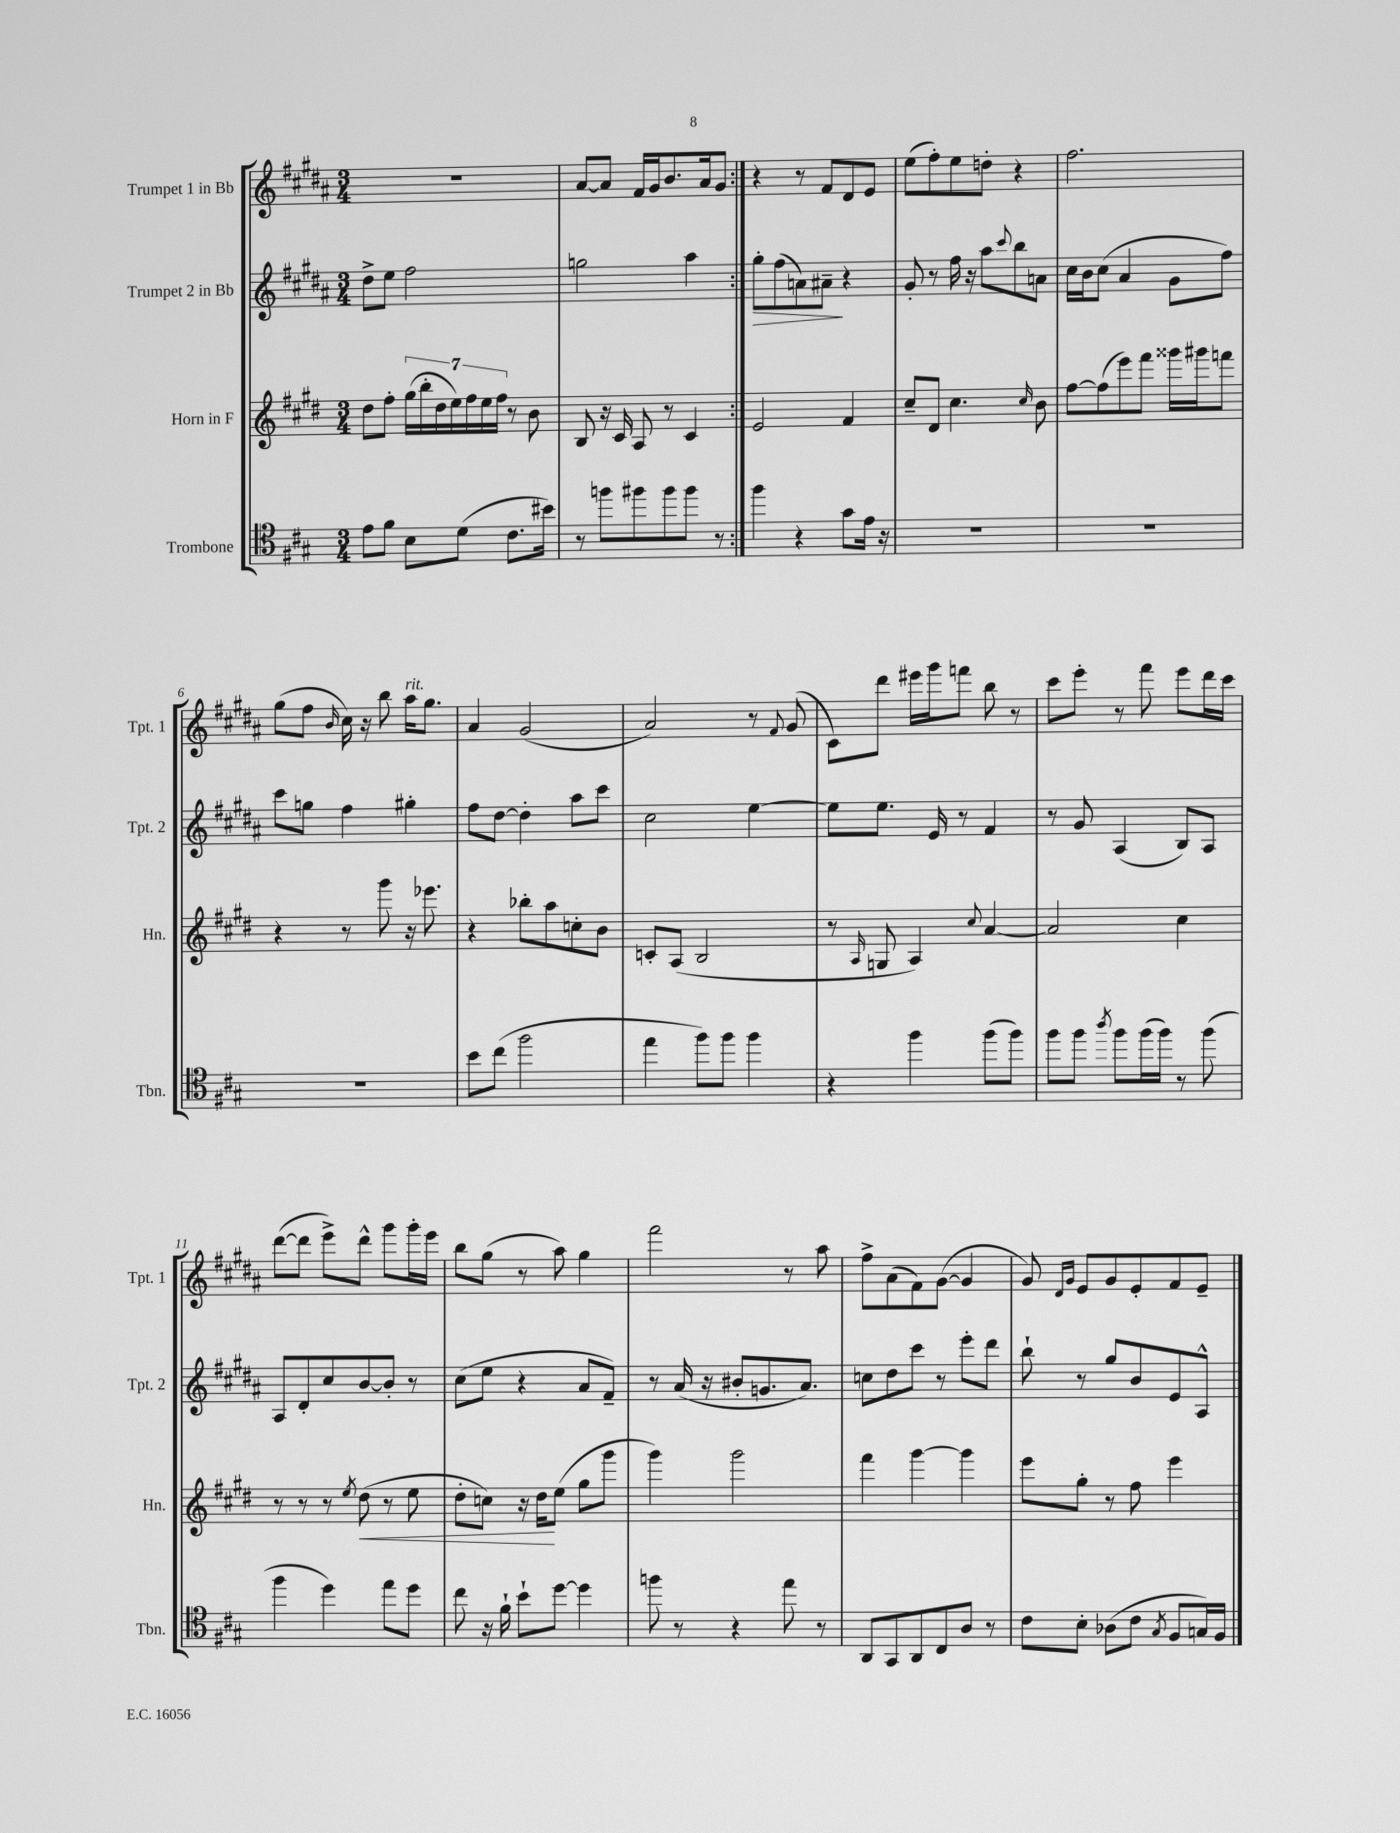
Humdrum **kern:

**kern	**kern	**dynam	**kern	**dynam	**kern
*part4	*part3	*part3	*part2	*part2	*part1
*staff4	*staff3	*staff3	*staff2	*staff2	*staff1
*I"Trombone	*I"Horn in F	*	*I"Trumpet 2 in Bb	*	*I"Trumpet 1 in Bb
*I'Tbn.	*I'Hn.	*	*I'Tpt. 2	*	*I'Tpt. 1
*clefC4	*clefG2	*	*clefG2	*	*clefG2
*k[f#c#g#]	*k[f#c#g#d#]	*	*k[f#c#g#d#a#]	*	*k[f#c#g#d#a#]
*M3/4	*M3/4	*	*M3/4	*	*M3/4
=1	=1	=1	=1	=1	=1
8e\L	8dd#\L	.	8dd#^\L	.	2.r
8f#\J	8ff#'\J	.	8ee\J	.	.
8B\L	(28gg#\LL	.	2ff#\	.	.
.	28bb'\	.	.	.	.
.	28dd#\	.	.	.	.
.	28ee\)	.	.	.	.
(8d\J	.	.	.	.	.
.	28ff#\	.	.	.	.
.	28ee\	.	.	.	.
.	28ff#\JJ	.	.	.	.
8.c#\L	8r	.	.	.	.
.	8b\	.	.	.	.
16b#X\Jk)	.	.	.	.	.
=2	=2	=2	=2	=2	=2
8r	8B/	.	2ggn\	.	[8a#/L
8ffn\L	16r	.	.	.	8a#/J]
.	16c#/	.	.	.	.
8ff#X\	8A/	.	.	.	16f#/LL
.	.	.	.	.	16g#/J
8ff#\	8r	.	.	.	8.b/
8ff#\J	4c#/	.	4aa#\	.	.
.	.	.	.	.	16a#/k
8r	.	.	.	.	8g#/J
=3:|!	=3:|!	=3:|!	=3:|!	=3:|!	=3:|!
!	!	!	!	!LO:HP:b	!
4ff#\	2e/	.	8gg#'\L	>	4r
.	.	.	(8ff#\	.	.
4r	.	.	8an\)	.	8r
.	.	.	8a#X~\J	.	8f#/L
8g#\L	4f#/	.	4r	]	8d#/
16e\Jk	.	.	.	.	8e/J
16r	.	.	.	.	.
=4	=4	=4	=4	=4	=4
2.r	8cc#~/L	.	8g#'/	.	(8ee\L
.	8d#/J	.	8r	.	8ff#'\)
.	4.cc#\	.	16ff#\	.	8ee\
.	.	.	16r	.	.
.	.	.	8aa#\L	.	8ddn'\J
.	.	.	8qqccc#/	.	.
.	.	.	8bb\	.	4r
.	16qqcc#/	.	.	.	.
.	8b\	.	8an\J	.	.
=5	=5	=5	=5	=5	=5
2.r	[8ff#\L	.	16cc#\LL	.	2.ff#\
.	.	.	16b\J	.	.
.	(8ff#\]	.	(8cc#\J	.	.
.	8eee\)	.	4a#/	.	.
.	8fff#\J	.	.	.	.
.	16ggg##X\LL	.	8g#\L	.	.
.	16ggg#X\J	.	.	.	.
.	8fffn\J	.	8ff#\J)	.	.
!!LO:LB:g=z
=6	=6	=6	=6	=6	=6
2.r	4r	.	8ccc#\L	.	(8gg#\L
.	.	.	8ggn\J	.	8ff#\J
.	.	.	.	.	16qqb/
.	8r	.	4ff#\	.	16cc#\)
.	.	.	.	.	16r
.	8ggg#\	.	.	.	8bb\
!	!	!	!	!	!LO:TX:a:i:t=rit.
.	16r	.	4gg#X'\	.	16aa#\KL
.	8.eee-X\	.	.	.	8.gg#\J
=7	=7	=7	=7	=7	=7
8b\L	4r	.	8ff#\L	.	4a#/
(8cc#\J	.	.	[8dd#\J	.	.
2ff#\	8bb-X'\L	.	4dd#'\]	.	(2g#/
.	8aa\	.	.	.	.
.	8ccn'\	.	8aa#\L	.	.
.	8b\J	.	8ccc#\J	.	.
=8	=8	=8	=8	=8	=8
4ee\	8cn'/L	.	2cc#\	.	2a#/)
.	(8A/J	.	.	.	.
8ff#\L)	2B/	.	.	.	.
8ff#\J	.	.	.	.	.
4ff#\	.	.	[4ee\	.	8r
.	.	.	.	.	8qqf#/
.	.	.	.	.	(8g#/
=9	=9	=9	=9	=9	=9
4r	8r	.	8ee\L]	.	8c#\L)
.	16qqA/	.	.	.	.
.	8Gn/	.	8.ee\J	.	8ddd#\J
4ff#\	4A/)	.	.	.	16eee#X\LL
.	.	.	16e/	.	16ggg#\J
.	.	.	8r	.	8fffn\J
.	8qqcc#/	.	.	.	.
(8ff#\L	[4a/	.	4f#/	.	8bb\
8ff#\J)	.	.	.	.	8r
=10	=10	=10	=10	=10	=10
8ff#\L	2a/]	.	8r	.	8ccc#\L
8ff#\J	.	.	8g#/	.	8eee'\J
8qaa/	.	.	.	.	.
8ff#\L	.	.	(4A#/	.	8r
(16ff#\L	.	.	.	.	8fff#\
16ff#\JJ)	.	.	.	.	.
8r	4cc#\	.	8B/L)	.	8eee\L
(8ff#\	.	.	8A#/J	.	16ddd#\L
.	.	.	.	.	16ccc#\JJ
!!LO:LB:g=z
=11	=11	=11	=11	=11	=11
4ff#\	8r	.	8A#/L	.	([8ddd#\L
.	8r	.	8d#'/	.	8ddd#\J]
4dd\)	8r	.	8cc#/	.	8eee^\L)
.	8qee/	.	.	.	.
!	!	!LO:HP:b	!	!	!
.	(8dd#\	<	[8b/	.	8ddd#^^\J
8ee\L	8r	.	8b'/J]	.	8ggg#\L
8dd\J	8ee\	.	8r	.	16ggg#'\L
.	.	.	.	.	16eee\JJ
=12	=12	=12	=12	=12	=12
8cc#\	8dd#'\L	.	(8cc#\L	.	8bb\L
16r	8ccn\J)	.	8ee\J	.	(8gg#\J
16f#`\	.	.	.	.	.
8b`\L	16r	.	4r	.	8r
.	16dd#\KL	.	.	.	.
[8dd\J	(8ee\J	[	.	.	8aa#\)
4dd\]	8gg#\L	.	8a#/L	.	4gg#\
.	8ggg#\J	.	8f#~/J)	.	.
=13	=13	=13	=13	=13	=13
8ffn\	4ggg#\)	.	8r	.	2fff#\
8r	.	.	(16a#/	.	.
.	.	.	16r	.	.
4r	2ggg#\	.	8b#X'/L	.	.
.	.	.	8.gn/	.	.
8ee\	.	.	.	.	8r
.	.	.	8.a#/J)	.	.
8r	.	.	.	.	8aa#\
=14	=14	=14	=14	=14	=14
8AA/L	4fff#\	.	8ccn\L	.	8ff#^\L
8GG#/	.	.	8dd#\	.	(8a#\
8AA/	[4ggg#\	.	8ccc#\J	.	8f#\)
8C#/	.	.	8r	.	([8g#\J
8A/J	4ggg#\]	.	8eee'\L	.	4g#/]
8r	.	.	8ddd#\J	.	.
=15	=15	=15	=15	=15	=15
8c#\L	8eee\L	.	8bb`\	.	8g#/)
.	.	.	.	.	16qqd#/LL
.	.	.	.	.	16qqg#/JJ
8B'\J	8gg#'\J	.	8r	.	8e/L
(8A-X\L	8r	.	8gg#/L	.	8g#/
8c#\J	8ff#\	.	8b/	.	8e'/
8qG#/	.	.	.	.	.
8F#/L	4eee\	.	8e/	.	8f#/
16Gn/L)	.	.	8A#^^/J	.	8e~/J
16F#/JJ	.	.	.	.	.
==	==	==	==	==	==
*-	*-	*-	*-	*-	*-
